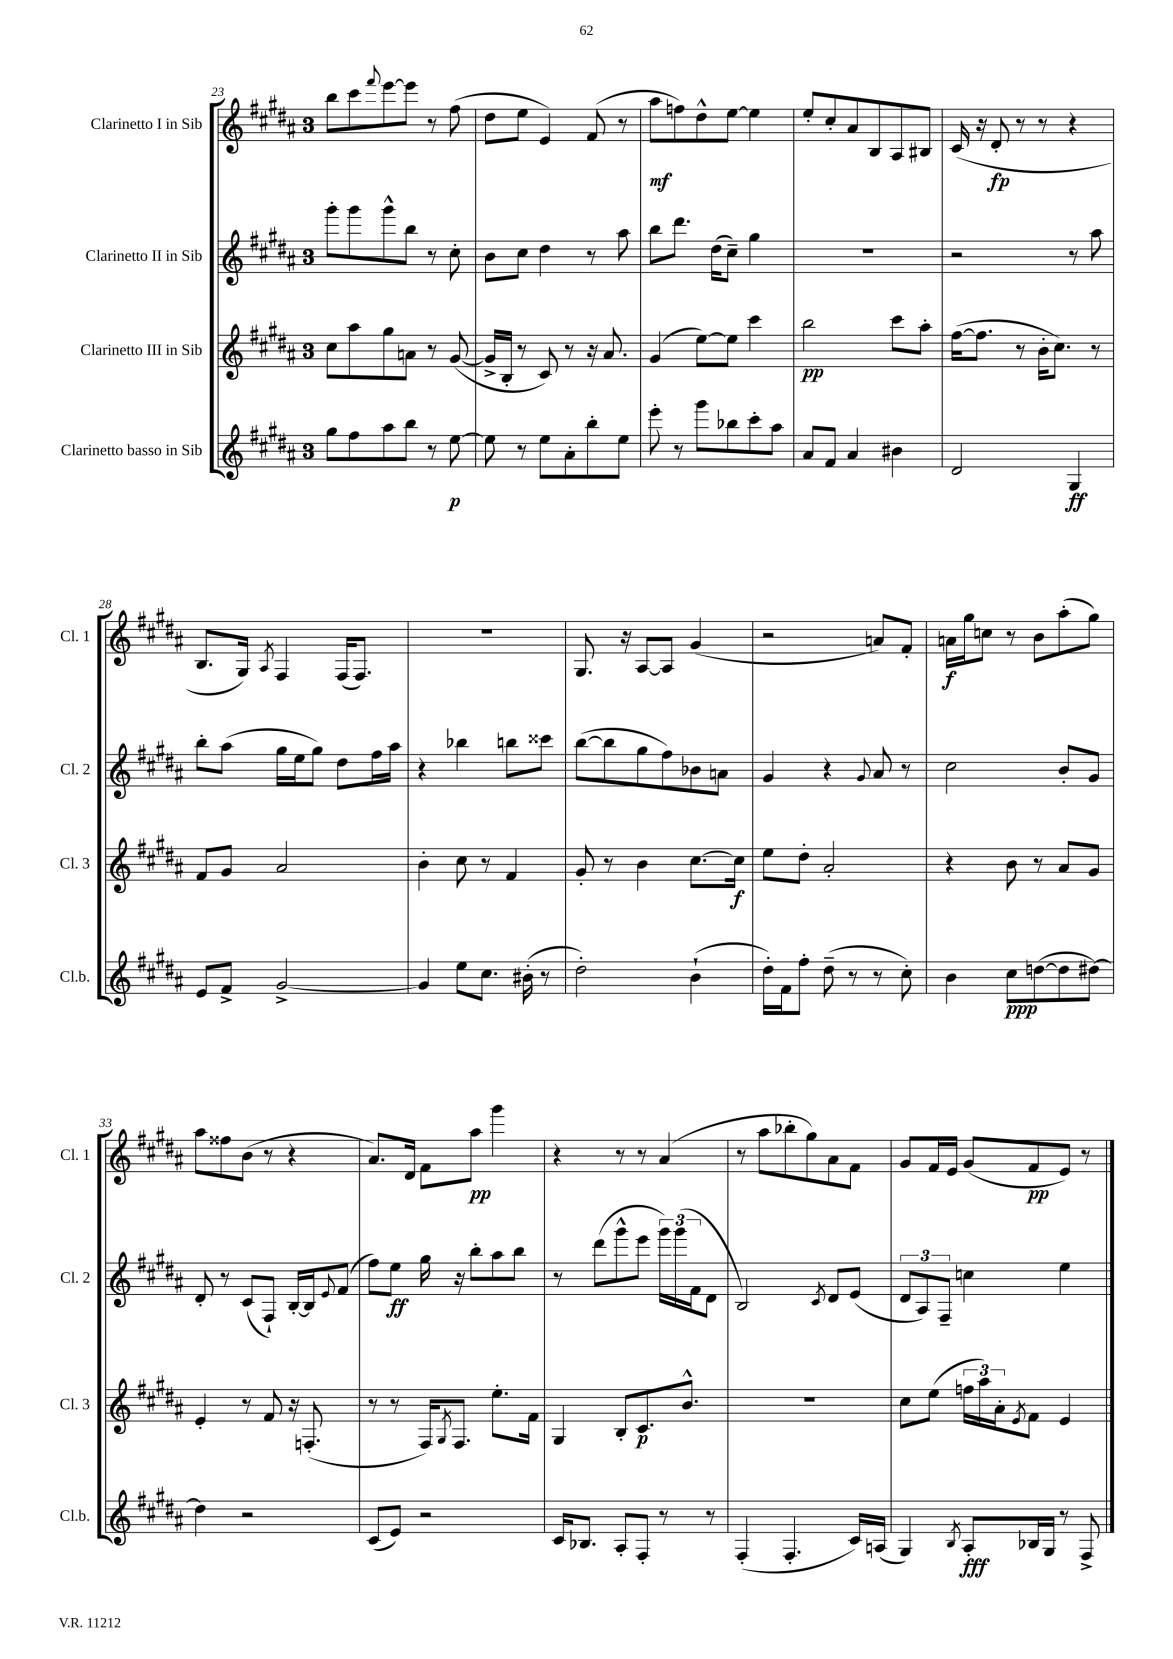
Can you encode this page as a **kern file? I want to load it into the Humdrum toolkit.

**kern	**dynam	**kern	**dynam	**kern	**dynam	**kern	**dynam
*part4	*part4	*part3	*part3	*part2	*part2	*part1	*part1
*staff4	*staff4	*staff3	*staff3	*staff2	*staff2	*staff1	*staff1
*I"Clarinetto basso in Sib	*	*I"Clarinetto III in Sib	*	*I"Clarinetto II in Sib	*	*I"Clarinetto I in Sib	*
*I'Cl.b.	*	*I'Cl. 3	*	*I'Cl. 2	*	*I'Cl. 1	*
*clefG2	*	*clefG2	*	*clefG2	*	*clefG2	*
*k[f#c#g#d#a#]	*	*k[f#c#g#d#a#]	*	*k[f#c#g#d#a#]	*	*k[f#c#g#d#a#]	*
*M3/4	*	*M3/4	*	*M3/4	*	*M3/4	*
=23	=23	=23	=23	=23	=23	=23	=23
8gg#\L	.	8cc#\L	.	8ggg#'\L	.	8bb\L	.
8ff#\	.	8aa#\	.	8ggg#\	.	8ccc#\	.
.	.	.	.	.	.	8qqfff#/	.
8aa#\	.	8gg#\	.	8ggg#^^\	.	[8eee\	.
8bb\J	.	8an\J	.	8bb\J	.	8eee\J]	.
8r	.	8r	.	8r	.	8r	.
[8ee\	p	([8g#/	.	8cc#'\	.	(8ff#\	.
=24	=24	=24	=24	=24	=24	=24	=24
8ee\]	.	16g#^/LL]	.	8b\L	.	8dd#\L	.
.	.	16B'/JJ	.	.	.	.	.
8r	.	8r	.	8cc#\J	.	8ee\J	.
8ee\L	.	8c#/)	.	4dd#\	.	4e/)	.
8a#'\	.	8r	.	.	.	.	.
8bb'\	.	16r	.	8r	.	(8f#/	.
.	.	8.a#/	.	.	.	.	.
8ee\J	.	.	.	8aa#\	.	8r	.
=25	=25	=25	=25	=25	=25	=25	=25
8eee'\	.	(4g#/	.	8bb\L	.	8aa#\L	mf
8r	.	.	.	8.ddd#\J	.	8ffn\)	.
8ggg#\L	.	[8ee\L)	.	.	.	8dd#^^\	.
.	.	.	.	(16dd#\KL	.	.	.
8bb-X\	.	8ee\J]	.	8cc#~\J)	.	[8ee\J	.
8ccc#'\	.	4ccc#\	.	4gg#\	.	4ee\]	.
8aa#\J	.	.	.	.	.	.	.
=26	=26	=26	=26	=26	=26	=26	=26
8a#/L	.	2bb\	pp	2.r	.	8ee'/L	.
8f#/J	.	.	.	.	.	8cc#'/	.
4a#/	.	.	.	.	.	8a#/	.
.	.	.	.	.	.	8B/	.
4b#X\	.	8ccc#\L	.	.	.	8A#/	.
.	.	8aa#'\J	.	.	.	8B#X/J	.
=27	=27	=27	=27	=27	=27	=27	=27
2d#/	.	([16ff#\KL	.	2r	.	(16c#/	.
.	.	8.ff#\J]	.	.	.	16r	.
.	.	.	.	.	.	8d#'/	fp
.	.	8r	.	.	.	8r	.
.	.	16b'\KL	.	.	.	8r	.
.	.	8.cc#\J)	.	.	.	.	.
4G#/	ff	.	.	8r	.	4r	.
.	.	8r	.	8aa#\	.	.	.
!!LO:LB:g=z
=28	=28	=28	=28	=28	=28	=28	=28
8e/L	.	8f#/L	.	8bb'\L	.	8.B/L	.
8f#^/J	.	8g#/J	.	(8aa#\J	.	.	.
.	.	.	.	.	.	16G#/Jk)	.
.	.	.	.	.	.	8qA#/	.
[2g#^/	.	2a#/	.	16gg#\LL	.	4F#/	.
.	.	.	.	16ee\J	.	.	.
.	.	.	.	8gg#\J)	.	.	.
.	.	.	.	8dd#\L	.	(16F#/KL	.
.	.	.	.	.	.	8.F#/J)	.
.	.	.	.	16ff#\L	.	.	.
.	.	.	.	16aa#\JJ	.	.	.
=29	=29	=29	=29	=29	=29	=29	=29
4g#/]	.	4b'\	.	4r	.	2.r	.
8ee\L	.	8cc#\	.	4bb-X\	.	.	.
8.cc#\J	.	8r	.	.	.	.	.
.	.	4f#/	.	8bbn\L	.	.	.
(16b#X'\	.	.	.	.	.	.	.
8r	.	.	.	8ccc##X\J	.	.	.
=30	=30	=30	=30	=30	=30	=30	=30
2dd#'\)	.	8g#'/	.	([8bb\L	.	8.G#/	.
.	.	8r	.	8bb\]	.	.	.
.	.	.	.	.	.	16r	.
.	.	4b\	.	8gg#\	.	[8A#/L	.
.	.	.	.	8ff#\)	.	8A#/J]	.
(4b`\	.	[8.cc#\L	.	8b-X\	.	(4g#/	.
.	.	.	.	8an\J	.	.	.
.	.	16cc#\Jk]	f	.	.	.	.
=31	=31	=31	=31	=31	=31	=31	=31
16dd#'\LL)	.	8ee\L	.	4g#/	.	2r	.
16f#\J	.	.	.	.	.	.	.
8ff#'\J	.	8dd#'\J	.	.	.	.	.
(8dd#~\	.	2a#'/	.	4r	.	.	.
8r	.	.	.	.	.	.	.
.	.	.	.	8qqg#/	.	.	.
8r	.	.	.	8a#/	.	8an/L)	.
8cc#'\)	.	.	.	8r	.	8f#'/J	.
=32	=32	=32	=32	=32	=32	=32	=32
4b\	.	4r	.	2cc#\	.	16an\LL	f
.	.	.	.	.	.	16gg#\J	.
.	.	.	.	.	.	8ccn\J	.
8cc#\L	ppp	8b\	.	.	.	8r	.
([8ddn\	.	8r	.	.	.	8b\L	.
8dd\]	.	8a#/L	.	8b'/L	.	(8aa#'\	.
[8dd#X\J)	.	8g#/J	.	8g#/J	.	8gg#\J)	.
!!LO:LB:g=z
=33	=33	=33	=33	=33	=33	=33	=33
4dd#\]	.	4e'/	.	8d#'/	.	8aa#\L	.
.	.	.	.	8r	.	8ff##X\	.
2r	.	8r	.	(8c#/L	.	(8b\J	.
.	.	8f#/	.	8F#`/J)	.	8r	.
.	.	16r	.	[16B'/LL	.	4r	.
.	.	(8.Fn'/	.	16B/J]	.	.	.
.	.	.	.	8qqe/	.	.	.
.	.	.	.	(8f#/J	.	.	.
=34	=34	=34	=34	=34	=34	=34	=34
(8c#/L	.	8r	.	8ff#\L)	.	8.a#/L)	.
8e/J)	.	8r	.	8ee\J	ff	.	.
.	.	.	.	.	.	16d#/Jk	.
2r	.	16F#/KL)	.	16gg#\	.	8f#\L	.
.	.	8qG#/	.	.	.	.	.
.	.	8.F#/J	.	16r	.	.	.
.	.	.	.	8bb'\L	.	8aa#\J	pp
.	.	8.ee'\L	.	8aa#\	.	4ggg#\	.
.	.	.	.	8bb\J	.	.	.
.	.	16f#\Jk	.	.	.	.	.
=35	=35	=35	=35	=35	=35	=35	=35
16c#/KL	.	4G#/	.	8r	.	4r	.
8.B-X/J	.	.	.	.	.	.	.
.	.	.	.	(8ddd#\L	.	.	.
8A#'/L	.	8B'/L	.	8ggg#^^\	.	8r	.
8F#'/J	.	8.c#/	p	8eee\J	.	8r	.
8r	.	.	.	24ggg#\LL)	.	(4a#/	.
.	.	.	.	(24ggg#\	.	.	.
.	.	8.b^^/J	.	.	.	.	.
.	.	.	.	24f#\J	.	.	.
8r	.	.	.	8d#\J	.	.	.
=36	=36	=36	=36	=36	=36	=36	=36
(4F#'/	.	2.r	.	2B/)	.	8r	.
.	.	.	.	.	.	8aa#\L	.
4.F#'/	.	.	.	.	.	8bb-X'\	.
.	.	.	.	.	.	8gg#\)	.
.	.	.	.	8qc#/	.	.	.
.	.	.	.	8d#/L	.	8a#\	.
16c#/LL)	.	.	.	(8e/J	.	8f#\J	.
(16An/JJ	.	.	.	.	.	.	.
=37	=37	=37	=37	=37	=37	=37	=37
4G#/)	.	8cc#\L	.	12d#/L	.	8g#/L	.
.	.	.	.	12A#/)	.	.	.
.	.	(8ee\J	.	.	.	16f#/L	.
.	.	.	.	12F#~/J	.	.	.
.	.	.	.	.	.	16e/JJ	.
8qB/	.	.	.	.	.	.	.
8A#'/L	fff	24ffn\LL	.	4ccn\	.	(8g#/L	.
.	.	24aa#\)	.	.	.	.	.
.	.	24a#'\J	.	.	.	.	.
.	.	8qe/	.	.	.	.	.
16B-X/L	.	8f#\J	.	.	.	8f#/	pp
16G#/JJ	.	.	.	.	.	.	.
8r	.	4e/	.	4ee\	.	8e/J)	.
8F#^/	.	.	.	.	.	8r	.
==	==	==	==	==	==	==	==
*-	*-	*-	*-	*-	*-	*-	*-
